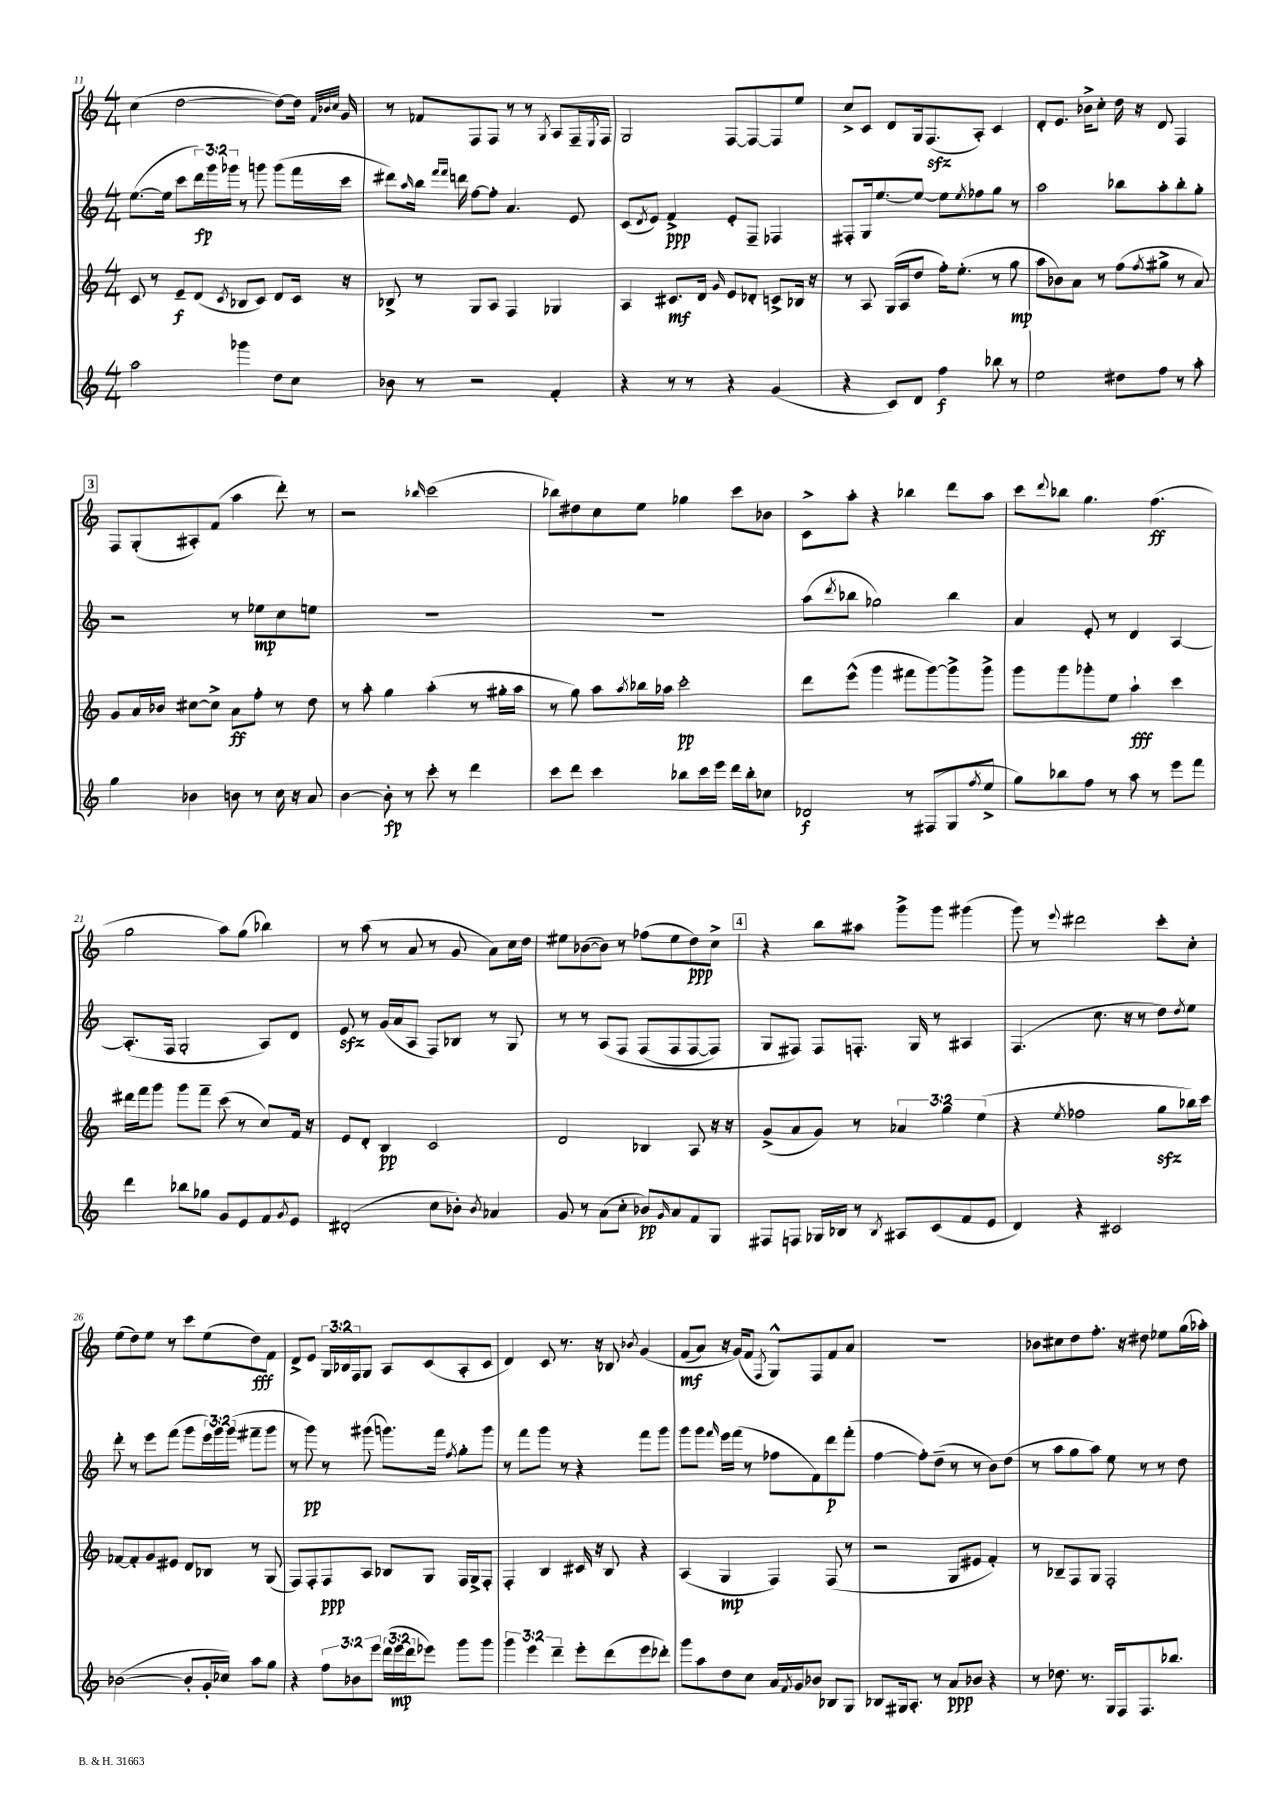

**kern	**kern	**kern	**kern
*staff4	*staff3	*staff2	*staff1
*clefG2	*clefG2	*clefG2	*clefG2
*k[]	*k[]	*k[]	*k[]
*M4/4	*M4/4	*M4/4	*M4/4
2aa\	8c/	([8.ee\L	(4cc\
.	8r	.	.
.	.	16ee\]Jk	.
.	8e~/L	8ccc\L	[2dd\
.	(8d/J	24ddd\L)	.
.	.	24ggg\	.
.	.	24ggg-\JJ	.
.	8qc/	.	.
4ggg-\	8B-/L	8r	.
.	8c/J)	8ggg\	.
8dd\L	8d/L	(8ggg\L	8dd\_L)
8cc\J	16c/Jk	16fff\L	16dd\]Jk
.	.	.	32qqf/LLL
.	.	.	32qqb-/
.	.	.	32qqcc/JJJ
.	16r	16ccc\JJ	16g/
=	=	=	=
8b-\	8B-^/	8ddd#\L)	8r
.	.	16qqaa/	.
8r	8r	16bb\Jk	8f-/L
.	.	16qqfff/LL	.
.	.	16qqfff/JJ	.
.	.	16ddd\	.
2r	8G/L	[8ff\L	8F/
.	8A/J	8ff'\]J	8F/J
.	4F/	4.a/	8r
.	.	.	8r
.	.	.	8qG/
4f'/	4G-/	.	8A/L
.	.	8e/	16F~/L
.	.	.	8qE/
.	.	.	16F/JJ
=	=	=	=
4r	4A/	(8c/L	2G/
.	.	8qd/	.
.	.	8e/J)	.
8r	8.c#/L	4f^/	.
8r	.	.	.
.	16d/Jk	.	.
.	16qqg/	.	.
4r	8e/L	8e'/L	[8F/L
.	8d-'/J	8F~/J	8F/_
(4g/	8c^/L	4F-/	8F/]
.	16B-/Jk	.	8ee/J
.	16r	.	.
=	=	=	=
4r	8r	8F#'/L	8cc^/L
.	8A/	16G/k	8c/J
.	.	[8.ee/	.
8c/L)	(16G/LL	.	8d/L
.	16A/J	.	.
8d/J	8dd/J	8ee/_J	16G/k
.	.	.	(8.F/
4ff\	16ff'\LK)	8ee\]L	.
.	(8.ee'\J	.	.
.	.	8qee/	.
.	.	8ff-\	8A'/J)
8bb-\	8r	8gg\J	4c/
8r	8gg\	8r	.
=	=	=	=
2ee\	8aa\L	2aa\	8d'/L
.	8b-\)	.	8.e/J
.	8a\J	.	.
.	.	.	16b-^\LK
.	8r	.	8cc'\J
8dd#\L	(8ff\L	8bb-\L	16dd\
.	.	.	16r
.	8qff/	.	.
8ff\J	8gg#^\J	8aa'\	8d/
8r	8r	8bb-'\	4F/
8aa'\	8a/)	8gg'\J	.
=	=	=	=
4gg\	8g/L	2r	8F/L
.	16a/L	.	(8G'/
.	16b-/JJ	.	.
4b-\	[8cc#\L	.	8A#'/)
.	8cc#^\]J	.	(8f/J
8b\	8a\L	8r	4aa\
8r	8ff'\J	8ee-\L	.
16cc\	8r	8cc\	8ddd'\)
16r	.	.	.
8a/	8dd\	8ee\J	8r
=	=	=	=
[4b\	8r	1r	2r
.	8aa'\	.	.
8b'\]	4gg\	.	.
8r	.	.	.
.	.	.	16qqbb-/
8ccc'\	(4aa'\	.	(2ccc\
8r	.	.	.
4ddd\	8r	.	.
.	16gg#'\LL	.	.
.	16aa\JJ	.	.
=	=	=	=
8ccc\L	8r	1r	8bb-\L)
8ddd\J	8gg\)	.	8dd#\
4ccc\	8aa\L	.	8cc\
.	8qaa/	.	.
.	16bb-\L	.	8ee\J
.	16aa-\JJ	.	.
8bb-\L	2ccc'\	.	4gg-\
16ccc\L	.	.	.
16eee\JJ	.	.	.
16ddd\LL	.	.	8ccc\L
16bb-'\J	.	.	.
8cc-\J	.	.	8b-\J
=	=	=	=
2d-/	8ddd\L	(8aa\L	8c^\L
.	.	8qddd/	.
.	(8eee^^\J	8bb-\J	8aa'\J
.	4ggg\	2gg-\)	4r
8r	8fff#\L	.	4bb-\
(8F#/L	[8ggg\)	.	.
8G/	8ggg^\]	4bb-\	8ddd\L
8qff/	.	.	.
8ee^/J	8ggg^\J	.	8aa\J
=	=	=	=
8gg\L)	8ggg\L	4a/	8ccc\L
.	.	.	8qqddd/
8bb-\	8ggg\	.	8bb-\J
8ff\J	8ggg-'\	8e'/	4.gg\
8r	8ee\J	8r	.
8aa\	4aa`\	4d/	.
8r	.	.	(4.ff\
8eee\L	4ccc\	[4A/	.
8fff\J	.	.	.
=	=	=	=
4ddd\	16ddd#\LL	(8.A'/]L	2gg\
.	16fff\J	.	.
.	8ggg\J	.	.
.	.	16F/Jk	.
8bb-\L	8ggg\L	2G'/	.
8gg-\J	8fff~\J	.	.
8g/L	(8ccc\	.	8aa\L)
8e/	8r	.	(8gg\J
8f/	8cc/L)	8A/L)	4bb-\)
8qg/	.	.	.
8e/J	16f/Jk	8d/J	.
.	16r	.	.
=	=	=	=
(2d#'/	8e/L	8e/	8r
.	8d'/J	8r	(8aa\
.	4B/	(16g/LL	8r
.	.	16a/J	.
.	.	8A/J	8a/
8cc\L	2c/	8F/L)	8r
8b-'\J)	.	8B-/J	8g/
8qb-/	.	.	.
4a-/	.	8r	8a\L)
.	.	8G/	16cc\L
.	.	.	16dd\JJ
=	=	=	=
8g/	2d/	8r	8ee#\L
8r	.	8r	([8b-\
(8a\L	.	&(8A/L	8b-\]J)
8cc'\J	.	8F/J	8r
8b-/L)	4B-/	(8F/L	(8ff-\L
16qqg/	.	.	.
8a/	.	8F/	8ee#\
8f/	8A/	[8F/	8dd\)
8G/J	16r	8F/]J)	8cc^\J
.	16r	.	.
=	=	=	=
8F#/L	(8g^/L	8G/L	4r
8F/J	8a/	8F#/J&)	.
16G-/LL	8g/J)	8F#/L	8bb\L
16B-/JJ	.	.	.
8r	8r	8.F'/J	8aa#\J
8qB-/	.	.	.
8A#/L	6a-/	.	8ggg^\L
.	.	16G/	.
(8c/	.	8r	8ggg\J
.	6gg\	.	.
8f/	.	4A#/	(4ggg#\
.	(6ee\	.	.
8e/J	.	.	.
=	=	=	=
4d/)	4r	(4.F/	8ggg\)
.	.	.	8r
.	8qee/	.	8qqeee/
4r	2ff-\	.	2ddd#\
.	.	8.cc\	.
2c#/	.	.	.
.	.	16r	.
.	.	8r	.
.	8gg\L	8dd\L)	8ccc'\L
.	.	8qdd/	.
.	16bb-\L)	8ee\J	8cc'\J
.	16ccc\JJ	.	.
=	=	=	=
([2b-\	[8f-/L	8ddd'\	(8ee\L
.	8f-'/]	8r	8dd\)
.	8g/	8eee\L	8ee\J
.	8e#/J	(8fff\J	8r
8b-'/]L	8d/L	8ggg\L	8ccc\L
16g'/L	8B-/J	24eee\L)	(8ee\
.	.	24ggg\	.
16cc-/JJ)	.	.	.
.	.	(24ggg\JJ	.
8aa\L	8r	8fff#~\L	8dd\)
8gg\J	(8G/	8ggg\J	8f\J
=	=	=	=
4r	8F/L)	8r	8d^/L
.	8F'/	8ggg\)	8e/J
12ff\L	8F/	8r	24G/LL
.	.	.	24B-/
12b-\	.	.	24F/J
.	8A/J	(8ggg#\	8G/J
12eee\J	.	.	.
(24ddd\LL	8B-/L	8.ggg\L)	8A/L
24eee\	.	.	.
24ddd\J	.	.	.
8eee-\J)	8G/J	.	(8c/
.	.	16fff\Jk	.
.	.	8qff/	.
8ggg\L	16F/LL	8gg'\L	8A'/
.	16G^/J	.	.
8ggg\J	8F'/J	8ggg\J	8c/J
=	=	=	=
6ggg\	4F'/	8r	4d/)
.	.	8fff\L	.
6eee\	.	.	.
.	4B/	8ggg\J	8c/
6ddd~\	.	.	.
.	.	8r	8.r
8eee'\L	16c#/	4r	.
.	16r	.	16r
(8ddd\	8B/	.	8B-/
.	.	.	8qb-/
8eee\	4r	8fff\L	&(4g/
8ddd-'\J)	.	8ggg\J	.
=	=	=	=
8ggg\L	(4A/	8ggg\L	(8f/L
8aa\	.	8ggg\J	8a/J)
.	.	16qqfff/	.
8dd\	4G/	16eee\LL	16r
.	.	(16fff\JJ	(16g/LK&)
8cc\J	.	8r	8f/J
.	.	.	8qF/
16a/LL	4F/)	8ff-\L	8G^^/L)
8qf/	.	.	.
16g/J	.	.	.
8b-/J	.	8f\)	8F/
8B-/L	(8F/	8ddd\	8f/
8G/J	8r	(8fff'\J	8a/J
=	=	=	=
8B-/L	2r	[4ff\	1r
16G#/k	.	.	.
8.A'/J	.	.	.
.	.	8ff'\]L)	.
8r	.	(8dd~\J	.
8a/L	8G/L	8r	.
8b-/J	8e#/J	8r	.
4r	4f'/)	8b\L)	.
.	.	(8dd\J	.
=	=	=	=
8r	8r	8r	8b-\L
8.dd-\	8B-~/L	8aa\L	8cc#\
.	8F/	8gg\	8dd\
8.r	.	.	.
.	8G/J	8aa\J)	8.ff'\J
16G/LL	2F'/	8ee\	.
16F/J	.	.	16r
8.F/	.	8r	8dd#\
.	.	8r	8ee-\L
8.bb-/J	.	.	.
.	.	8dd\	(16gg\L
.	.	.	16aa-'\JJ)
==	==	==	==
*-	*-	*-	*-
